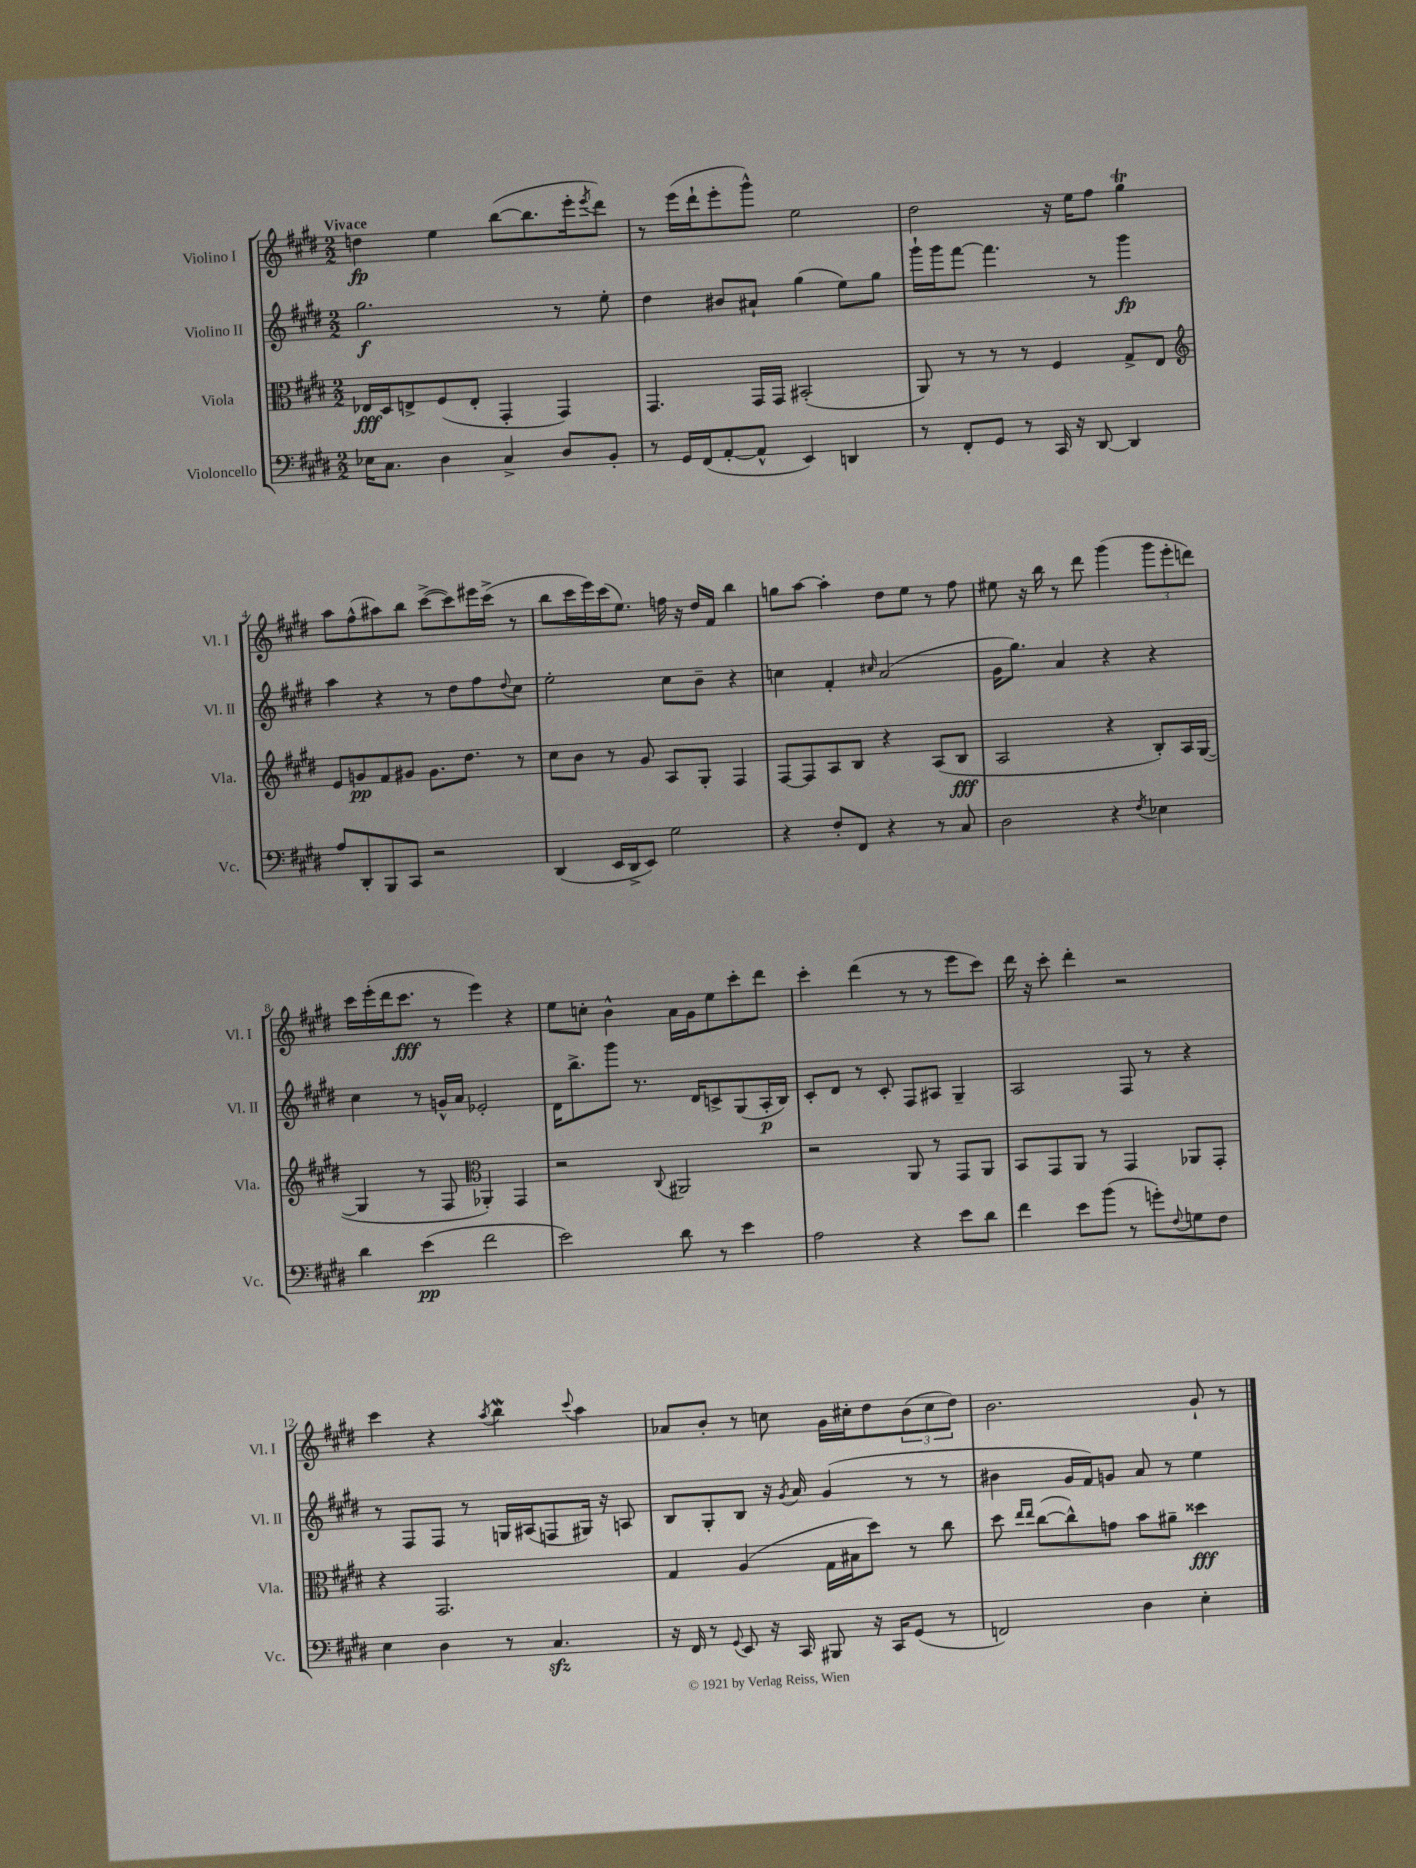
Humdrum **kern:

**kern	**kern	**kern	**kern
*staff4	*staff3	*staff2	*staff1
*clefF4	*clefC3	*clefG2	*clefG2
*k[f#c#g#d#]	*k[f#c#g#d#]	*k[f#c#g#d#]	*k[f#c#g#d#]
*M2/2	*M2/2	*M2/2	*M2/2
16E-	16E-	2.gg#	4dd
8.C#	16D#	.	.
.	8E^	.	.
4D#	(8F#	.	4ee
.	8E'	.	.
4C#^	4GG#'	.	([8bb
.	.	.	8.bb]
8D#	4GG#)	8r	.
.	.	.	16eee'
.	.	.	8qeee
8BB'	.	8ee'	8ddd#)
=	=	=	=
8r	4.GG#	4dd#	8r
16GG#	.	.	(16eee
(16FF#	.	.	16ddd#`
[8AA'	.	8b#	8eee'
8AA^^]	16GG#	8a#`	8ggg#^^)
.	16GG#	.	.
4EE)	(2BB#'	(4gg#	2ee
4DD	.	8ee)	.
.	.	8gg#	.
=	=	=	=
8r	8AA)	16ggg#`	2dd#
.	.	16ggg#	.
8FF#'	8r	[8fff#	.
8GG#	8r	4.fff#]	.
8r	8r	.	.
16CC#	4F#	.	16r
16r	.	.	16ee
[8DD#	.	8r	8ff#
4DD#]	8G#^	4ggg#	4gg#
.	8E	.	.
=	=	=	=
*	*clefG2	*	*
8A	8e	4aa	8aa
8DD#'	8g	.	(8ff#^^
8BBB	8f#	4r	8aa#)
8CC#	8g#	.	8bb
2r	8.g#	8r	([8ccc#^
.	.	8dd#	8ccc#])
.	8.dd#	.	.
.	.	8ff#	16eee#
.	.	.	(16ccc#^
.	.	8qqdd#	.
.	8r	8cc#	8r
=	=	=	=
(4DD#	8cc#	2ee'	8bb
.	8b	.	16ccc#
.	.	.	16eee)
16EE	8r	.	(16ccc#
16DD#^	.	.	8.ee)
8EE)	8g#	.	.
2G#	8A	8cc#	16ff
.	.	.	16r
.	8G#'	8b~	16dd#
.	.	.	16f#
.	4F#	4r	4bb
=	=	=	=
4r	[8F#	4cc	8gg
.	8F#]	.	[8aa
8F#'	8A	4f#'	4aa']
8FF#	8B	.	.
.	.	16qqcc#	.
4r	4r	(2a	8dd#
.	.	.	8ee
8r	(8A	.	8r
8C#	8B	.	8ff#
=	=	=	=
2D#	2A	16g#	8ee#
.	.	8.gg#)	.
.	.	.	16r
.	.	.	16bb
.	.	4a	8r
.	.	.	8ddd#
4r	4r	4r	(4ggg#
8qF#	.	.	.
4E-	8B')	4r	12ggg#
.	.	.	12eee'
.	16A	.	.
.	.	.	12ddd)
.	([16G#	.	.
=	=	=	=
4d#	4G#]	4cc#	16ccc#
.	.	.	(16eee'
.	.	.	16ddd#
.	.	.	8.ccc#
(4e	8r	8r	.
.	8F#	16g^^	8r
.	.	16a	.
*	*clefC3	*	*
2f#	4AA-')	2e-'	4eee)
.	4GG#	.	4r
=	=	=	=
2e)	2r	16d#	8ee
.	.	8.bb^	.
.	.	.	8cc'
.	.	8ggg#	4b^^
.	.	8.r	.
.	8qqC#	.	.
8d#	2AA#	.	16a
.	.	16d#	16g#
8r	.	8c^	8ee
4e	.	(8G#	8ccc#'
.	.	16A'	8ddd#
.	.	16B)	.
=	=	=	=
2A	2r	8c#'	4ccc#'
.	.	8d#	.
.	.	8r	(4ddd#
.	.	8c#'	.
4r	8AA	8F#	8r
.	8r	8A#	8r
8e	8GG#	4G#~	8eee
8d#	8AA	.	8ccc#)
=	=	=	=
4f#	8BB	2A	16ddd#
.	.	.	16r
.	8GG#	.	8ccc#'
8e	8AA	.	4ddd#'
(8b	8r	.	.
8r	4GG#	8F#	2r
8g')	.	8r	.
8qqF#	.	.	.
8G	8AA-	4r	.
8F#	8GG#'	.	.
=	=	=	=
4E	4r	8r	4ccc#
.	.	8F#	.
4D#	2.GG#	8F#	4r
.	.	8r	.
.	.	.	8qaa
8r	.	16G	4bb
.	.	(16A#	.
4.C#	.	8F	.
.	.	.	8qqccc#
.	.	16G#)	4aa
.	.	16r	.
.	.	8A	.
=	=	=	=
16r	4G#	8B	8a-
16FF#	.	.	.
8r	.	8G#'	8b'
8qqGG#	.	.	.
8EE	(4A	8B	8r
16r	.	16r	8cc
.	.	8qg#	.
16CC#	.	16a	.
8BBB#	16G#	(4g#	16g#
.	16B#	.	16cc#'
16r	8dd#)	.	8dd#
16CC#	.	.	.
(8GG#	8r	8r	(12b
.	.	.	12cc#
8r	8cc#	8r	.
.	.	.	12dd#)
=	=	=	=
2FF)	8dd#	4b#	2.b
.	16qqee	.	.
.	16qqee	.	.
.	([8cc#	.	.
.	8cc#^^])	16g#	.
.	.	16f#)	.
.	8g	8g	.
4D#	8b	8a	.
.	8a#~	8r	.
4E'	4dd##	4ee	8g#`
.	.	.	8r
==	==	==	==
*-	*-	*-	*-
